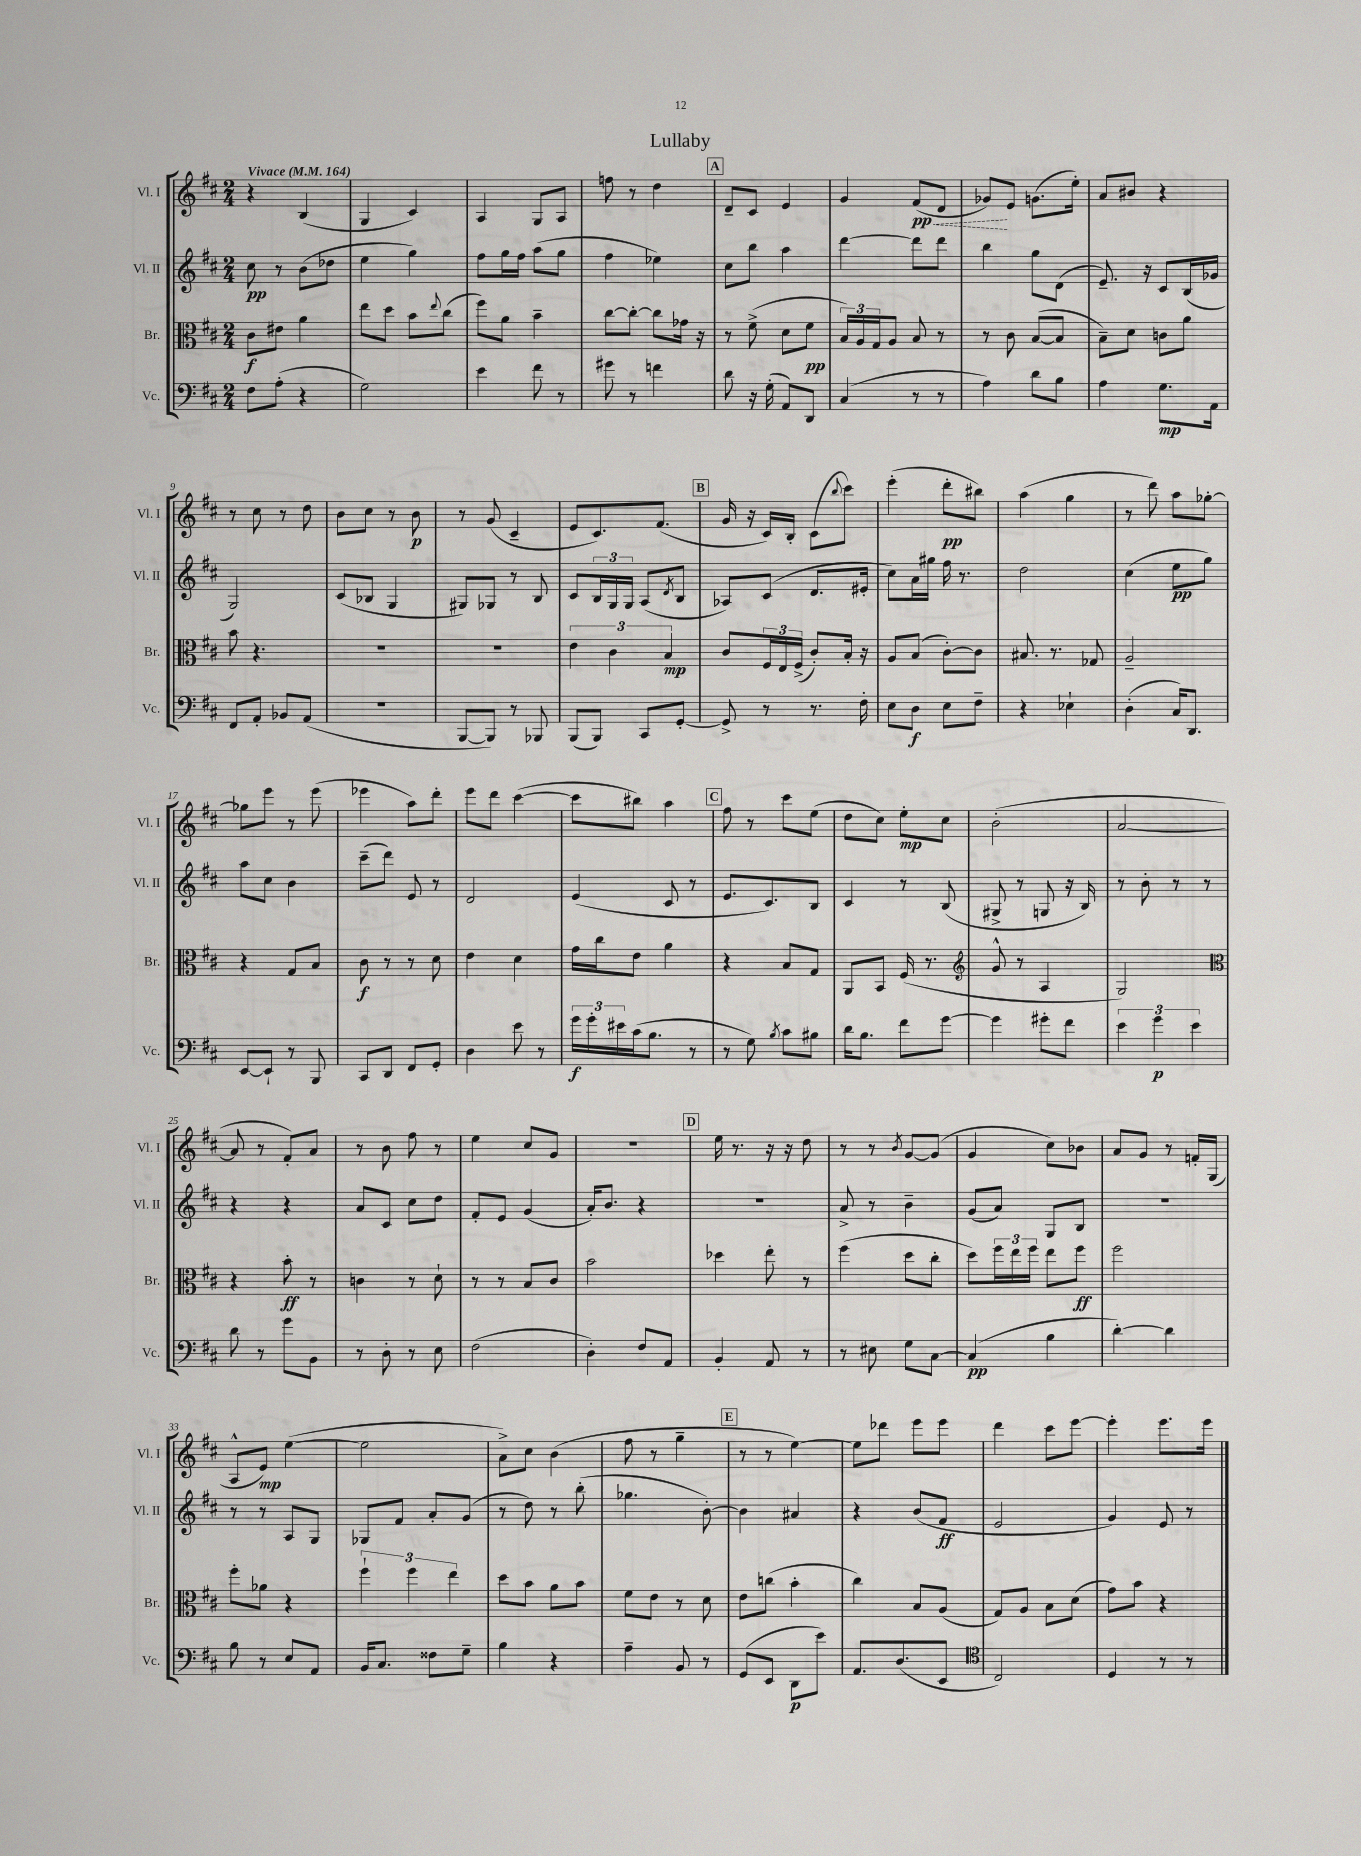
\header { title = "Lullaby" }
<<
\new StaffGroup <<
\new Staff = "s0" \with { instrumentName = "Vl. I" shortInstrumentName = "Vl. I" } {
    \clef treble \key d \major \numericTimeSignature \time 2/4 \tempo "Vivace" 4 = 164
    r4 b4( |
    g4 cis'4) |
    a4 g8 a8 |
    f''8 r8 d''4 |
    \mark \markup { \box "A" } d'8-- cis'8 e'4 |
    g'4 \once \override Hairpin.style = #'dashed-line fis'8\pp\<( d'8 |
    ges'8\!) e'8 g'8.( e''16-.) |
    a'8 bis'8 r4 |
    r8 cis''8 r8 d''8 |
    b'8 cis''8 r8 b'8\p |
    r8 g'8( cis'4-- |
    e'8 cis'8.) fis'8.( |
    \mark \markup { \box "B" } g'16 r16 cis'16) b16-. cis'8( \appoggiatura { b''8 } cis'''8) |
    e'''4-.( d'''8-.\pp bis''8) |
    a''4( g''4 |
    r8 d'''8) a''8 ges''8~-. |
    ges''8 e'''8 r8 e'''8( |
    ees'''4 a''8) d'''8-. |
    e'''8 d'''8 cis'''4~( |
    cis'''8 bis''8) a''4 |
    \mark \markup { \box "C" } fis''8 r8 cis'''8 e''8( |
    d''8 cis''8) e''8-.\mp cis''8 |
    b'2-.( |
    a'2~ |
    a'8 r8 fis'8-.) a'8 |
    r8 b'8 fis''8 r8 |
    e''4 cis''8 g'8 |
    r2 |
    \mark \markup { \box "D" } e''16 r8. r16 r16 d''8 |
    r8 r8 \acciaccatura { b'8 } g'8~ g'8( |
    g'4 cis''8) bes'8 |
    a'8 g'8 r8 f'16-. g16( |
    a8-^ e'8\mp) e''4~( |
    e''2 |
    a'8->) cis''8 b'4( |
    fis''8 r8 g''4-- |
    \mark \markup { \box "E" } r8 r8 e''4~) |
    e''8 des'''8 e'''8 e'''8 |
    d'''4 cis'''8 e'''8~ |
    e'''4-. e'''8. e'''16 \bar "|." |
}
\new Staff = "s1" \with { instrumentName = "Vl. II" shortInstrumentName = "Vl. II" } {
    \clef treble \key d \major \numericTimeSignature \time 2/4
    cis''8\pp r8 b'8( des''8 |
    e''4 g''4) |
    fis''8 g''16 fis''16 a''8( g''8 |
    fis''4 ees''4) |
    \mark \markup { \box "A" } cis''8 b''8 a''4 |
    d'''4~ d'''8 d'''8 |
    b''4 g''8 d'8( |
    e'8.--) r16 cis'8 b16( ges'16 |
    g2) |
    cis'8( bes8 g4 |
    gis8) ges8 r8 b8 |
    cis'8 \tuplet 3/2 { b16 g16 g16 } a8( \acciaccatura { d'8 } b8 |
    \mark \markup { \box "B" } aes8) cis'8( d'8. eis'16-. |
    cis''8) a'16 gis''16 fis''16 r8. |
    d''2 |
    cis''4( e''8\pp g''8) |
    a''8 cis''8 b'4 |
    cis'''8--( d'''8) e'8 r8 |
    d'2 |
    e'4( cis'8 r8 |
    \mark \markup { \box "C" } e'8. cis'8.) b8 |
    cis'4 r8 b8( |
    gis8-> r8 g8 r16 b16) |
    r8 b'8-. r8 r8 |
    r4 r4 |
    a'8 cis'8 cis''8 d''8 |
    fis'8-. e'8 g'4( |
    a'16-.) b'8. r4 |
    \mark \markup { \box "D" } R2 |
    a'8-> r8 b'4-- |
    g'8( a'8) g8 b8 |
    R2 |
    r8 r8 a8 g8 |
    ges8 fis'8 a'8-. g'8( |
    r8 d''8) r8 b''8-.( |
    ges''4. b'8~-.) |
    \mark \markup { \box "E" } b'4 ais'4 |
    r4 b'8( fis'8\ff |
    e'2 |
    g'4) e'8 r8 \bar "|." |
}
\new Staff = "s2" \with { instrumentName = "Br." shortInstrumentName = "Br." } {
    \clef alto \key d \major \numericTimeSignature \time 2/4
    cis'8\f eis'8 a'4 |
    e''8 d''8 b'8 \appoggiatura { e''8 } cis''8( |
    fis''8) a'8 b'4-- |
    cis''8~ cis''8~-. cis''8 ges'16 r16 |
    \mark \markup { \box "A" } r8 fis'8->( d'8 fis'8\pp |
    \tuplet 3/2 { b16) a16 g16 } a8 b8 r8 |
    r8 cis'8 b8~( b8 |
    b8--) d'8 c'8 a'8 |
    b'8 r4. |
    R2 |
    r2 |
    \tuplet 3/2 { e'4 cis'4 b4\mp } |
    \mark \markup { \box "B" } cis'8 \tuplet 3/2 { fis16 e16 fis16->( } cis'8-.) b16-. r16 |
    a8 b8( cis'8~-.) cis'8 |
    bis8. r8. ges8 |
    a2-- |
    r4 g8 b8 |
    cis'8\f r8 r8 d'8 |
    e'4 d'4 |
    g'16 cis''16 e'8 a'4 |
    \mark \markup { \box "C" } r4 b8 g8 |
    a,8 b,8 fis16( r8. |
    \clef treble g'8-^ r8 a4 |
    g2) |
    \clef alto r4 b'8-.\ff r8 |
    c'4 r8 d'8-! |
    r8 r8 b8 cis'8 |
    b'2 |
    \mark \markup { \box "D" } des''4 e''8-. r8 |
    fis''4( d''8 cis''8-. |
    d''8) \tuplet 3/2 { fis''16 e''16 fis''16 } e''8 fis''8\ff |
    fis''2 |
    fis''8-. aes'8 r4 |
    \tuplet 3/2 { fis''4-! fis''4 e''4 } |
    d''8 b'8 a'8 b'8 |
    fis'8 e'8 r8 d'8 |
    \mark \markup { \box "E" } e'8 c''8( b'4-. |
    cis''4) b8 a8( |
    g8) a8 b8 d'8( |
    g'8) b'8 r4 \bar "|." |
}
\new Staff = "s3" \with { instrumentName = "Vc." shortInstrumentName = "Vc." } {
    \clef bass \key d \major \numericTimeSignature \time 2/4
    fis8 a8-.( r4 |
    g2) |
    e'4 fis'8 r8 |
    gis'8 r8 f'4 |
    \mark \markup { \box "A" } d'8 r16 g16-.( a,8) d,8 |
    cis4( r8 r8 |
    a4) d'8 b8 |
    a4 g8.\mp a,16 |
    fis,8 a,8-. bes,8 a,8( |
    R2 |
    b,,8~ b,,8) r8 bes,,8 |
    b,,8( b,,8) cis,8 g,8~-. |
    \mark \markup { \box "B" } g,8-> r8 r8. fis16-. |
    e8 d8\f e8 fis8-- |
    r4 ees4-! |
    d4-.( cis16) d,8. |
    e,8~ e,8-! r8 b,,8 |
    cis,8 d,8 fis,8 g,8-. |
    d4 e'8 r8 |
    \tuplet 3/2 { g'16\f g'16-. eis'16 } cis'16( b8. r8 |
    \mark \markup { \box "C" } r8 g8) \acciaccatura { b8 } cis'8 bis8 |
    d'16 b8. fis'8 g'8~ |
    g'4 gis'8-. fis'8 |
    \tuplet 3/2 { e'4 g'4\p e'4 } |
    d'8 r8 g'8 b,8 |
    r8 d8-. r8 e8 |
    fis2( |
    d4-.) fis8 a,8 |
    \mark \markup { \box "D" } b,4-. a,8 r8 |
    r8 eis8 g8 cis8~ |
    cis4\pp( b4 |
    d'4~-.) d'4 |
    b8 r8 e8 a,8 |
    b,16 cis8. fisis8 g8-- |
    b4 r4 |
    a4-- b,8 r8 |
    \mark \markup { \box "E" } g,8( e,8 d,8\p e'8) |
    a,8. d8.( e,8 |
    \clef tenor cis2) |
    d4 r8 r8 \bar "|." |
}
>>
>>
